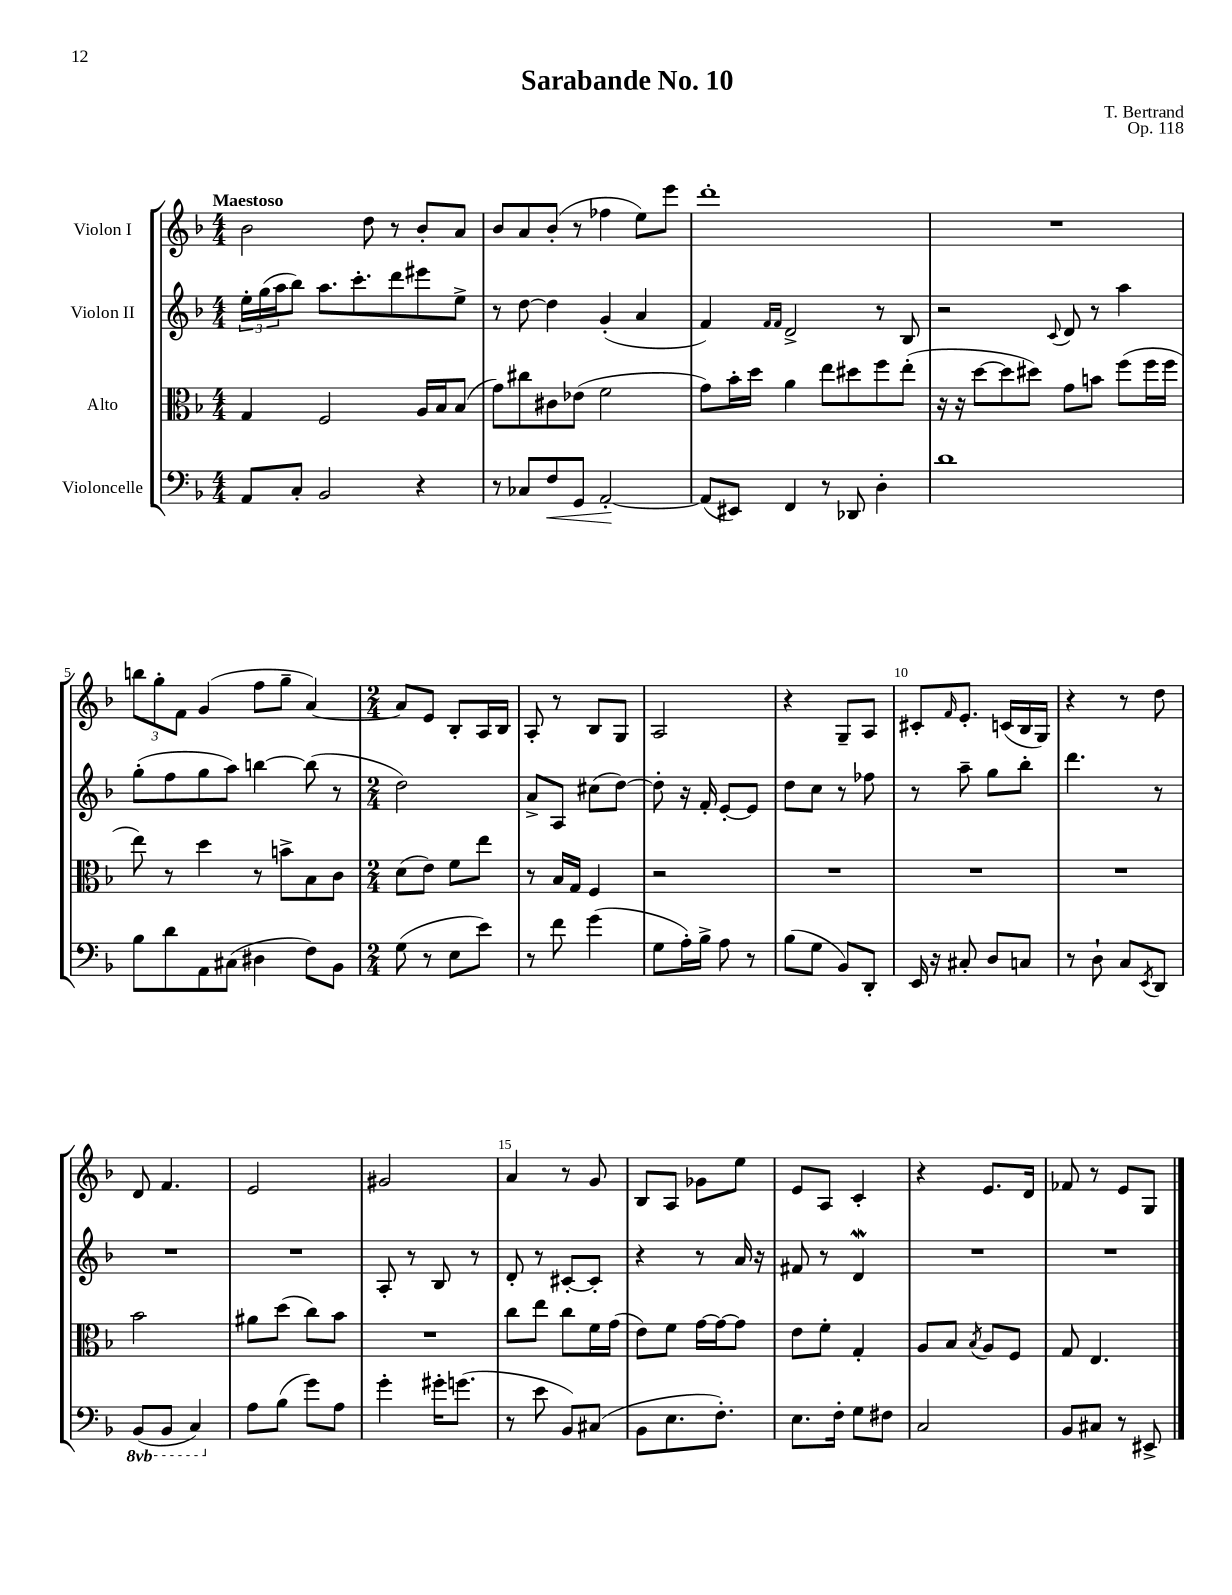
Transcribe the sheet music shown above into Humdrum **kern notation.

**kern	**kern	**kern	**kern
*staff4	*staff3	*staff2	*staff1
*clefF4	*clefC3	*clefG2	*clefG2
*k[b-]	*k[b-]	*k[b-]	*k[b-]
*M4/4	*M4/4	*M4/4	*M4/4
8AA/L	4G/	24ee'\LL	2b-\
.	.	(24gg\	.
.	.	24aa\J	.
8C'/J	.	8bb-\J)	.
2BB-/	2F/	8.aa\L	.
.	.	8.ccc'\	.
.	.	.	8dd\
.	.	8ddd\	8r
4r	16A/LL	8eee#\	8b-'/L
.	16B-/J	.	.
.	(8B-/J	8ee^\J	8a/J
=	=	=	=
8r	8g\L)	8r	8b-/L
8C-/L	8cc#\	[8dd\	8a/
8F/	8c#\	4dd\]	(8b-'/J
8GG/J	(8e-\J	.	8r
[2AA'/	2f\	(4g'/	4ff-\
.	.	4a/	8ee\L)
.	.	.	8eee\J
=	=	=	=
(8AA/]L	8g\L)	4f/)	1ddd'
8EE#/J)	16b-'\L	.	.
.	16dd\JJ	.	.
.	.	16qqf/LL	.
.	.	16qqf/JJ	.
4FF/	4a\	2d^/	.
8r	8ee\L	.	.
8DD-/	8dd#\	.	.
4D'\	8ff\	8r	.
.	(8ee'\J	8B-/	.
=	=	=	=
1d	16r	2r	1r
.	16r	.	.
.	[8dd\L	.	.
.	8dd\]	.	.
.	8dd#\J)	.	.
.	.	8qqc/	.
.	8g\L	8d/	.
.	8b\J	8r	.
.	(8ff\L	4aa\	.
.	16ff\L	.	.
.	16ff\JJ	.	.
=	=	=	=
8B-\L	8ee\)	(8gg'\L	12bb\L
.	.	.	12gg'\
8d\	8r	8ff\	.
.	.	.	12f\J
8AA\	4dd\	8gg\	(4g/
(8C#\J	.	8aa\J)	.
4D#\	8r	[4bb\	8ff\L
.	8b^\L	.	8gg~\J
8F\L)	8B-\	(8bb\]	[4a/)
8BB-\J	8c\J	8r	.
=	=	=	=
*M2/4	*M2/4	*M2/4	*M2/4
(8G\	(8d\L	2dd\)	8a/]L
8r	8e\J)	.	8e/J
8E\L	8f\L	.	8B-'/L
8e\J)	8ee\J	.	16A/L
.	.	.	16B-/JJ
=	=	=	=
8r	8r	8a^/L	8A'/
8f\	16B-/LL	8A/J	8r
.	16G/JJ	.	.
(4g\	4F/	(8cc#\L	8B-/L
.	.	[8dd\J)	8G/J
=	=	=	=
8G\L	2r	8dd'\]	2A/
16A'\L)	.	16r	.
16B-^\JJ	.	16f'/	.
8A\	.	[8e'/L	.
8r	.	8e/]J	.
=	=	=	=
(8B-\L	2r	8dd\L	4r
8G\J	.	8cc\J	.
8BB-/L)	.	8r	8G~/L
8DD'/J	.	8ff-\	8A/J
=	=	=	=
16EE/	2r	8r	8c#'/L
16r	.	.	.
.	.	.	16qqf/
8C#'/	.	8aa~\	8.e'/J
8D/L	.	8gg\L	.
.	.	.	(16c/LL
8C/J	.	8bb-'\J	16B-/
.	.	.	16G/JJ)
=	=	=	=
8r	2r	4.ddd\	4r
8D`\	.	.	.
8C/L	.	.	8r
8qEE/	.	.	.
8DD/J	.	8r	8dd\
=	=	=	=
(8BBB-/L	2b-\	2r	8d/
8BBB-/J	.	.	4.f/
4CC/)	.	.	.
=	=	=	=
8A\L	8a#\L	2r	2e/
(8B-\J	(8dd\J	.	.
8g\L)	8cc\L)	.	.
8A\J	8b-\J	.	.
=	=	=	=
4g'\	2r	8A'/	2g#/
.	.	8r	.
16g#'\LK	.	8B-/	.
(8.g\J	.	.	.
.	.	8r	.
=	=	=	=
8r	8cc\L	8d'/	4a/
8e\	8ee\J	8r	.
8BB-/L)	8cc\L	[8c#'/L	8r
(8C#/J	16f\L	8c#'/]J	8g/
.	(16g\JJ	.	.
=	=	=	=
8BB-\L	8e\L)	4r	8B-/L
8.E\	8f\J	.	8A/J
.	[16g\LL	8r	8g-\L
8.F'\J)	16g\_J	.	.
.	8g\]J	16a/	8ee\J
.	.	16r	.
=	=	=	=
8.E\L	8e\L	8f#/	8e/L
.	8f'\J	8r	8A/J
16F'\Jk	.	.	.
8G\L	4G'/	4d/	4c'/
8F#\J	.	.	.
=	=	=	=
2C/	8A/L	2r	4r
.	8B-/J	.	.
.	8qB-/	.	.
.	8A/L	.	8.e/L
.	8F/J	.	.
.	.	.	16d/Jk
=	=	=	=
8BB-/L	8G/	2r	8f-/
8C#/J	4.E/	.	8r
8r	.	.	8e/L
8EE#^/	.	.	8G/J
==	==	==	==
*-	*-	*-	*-
